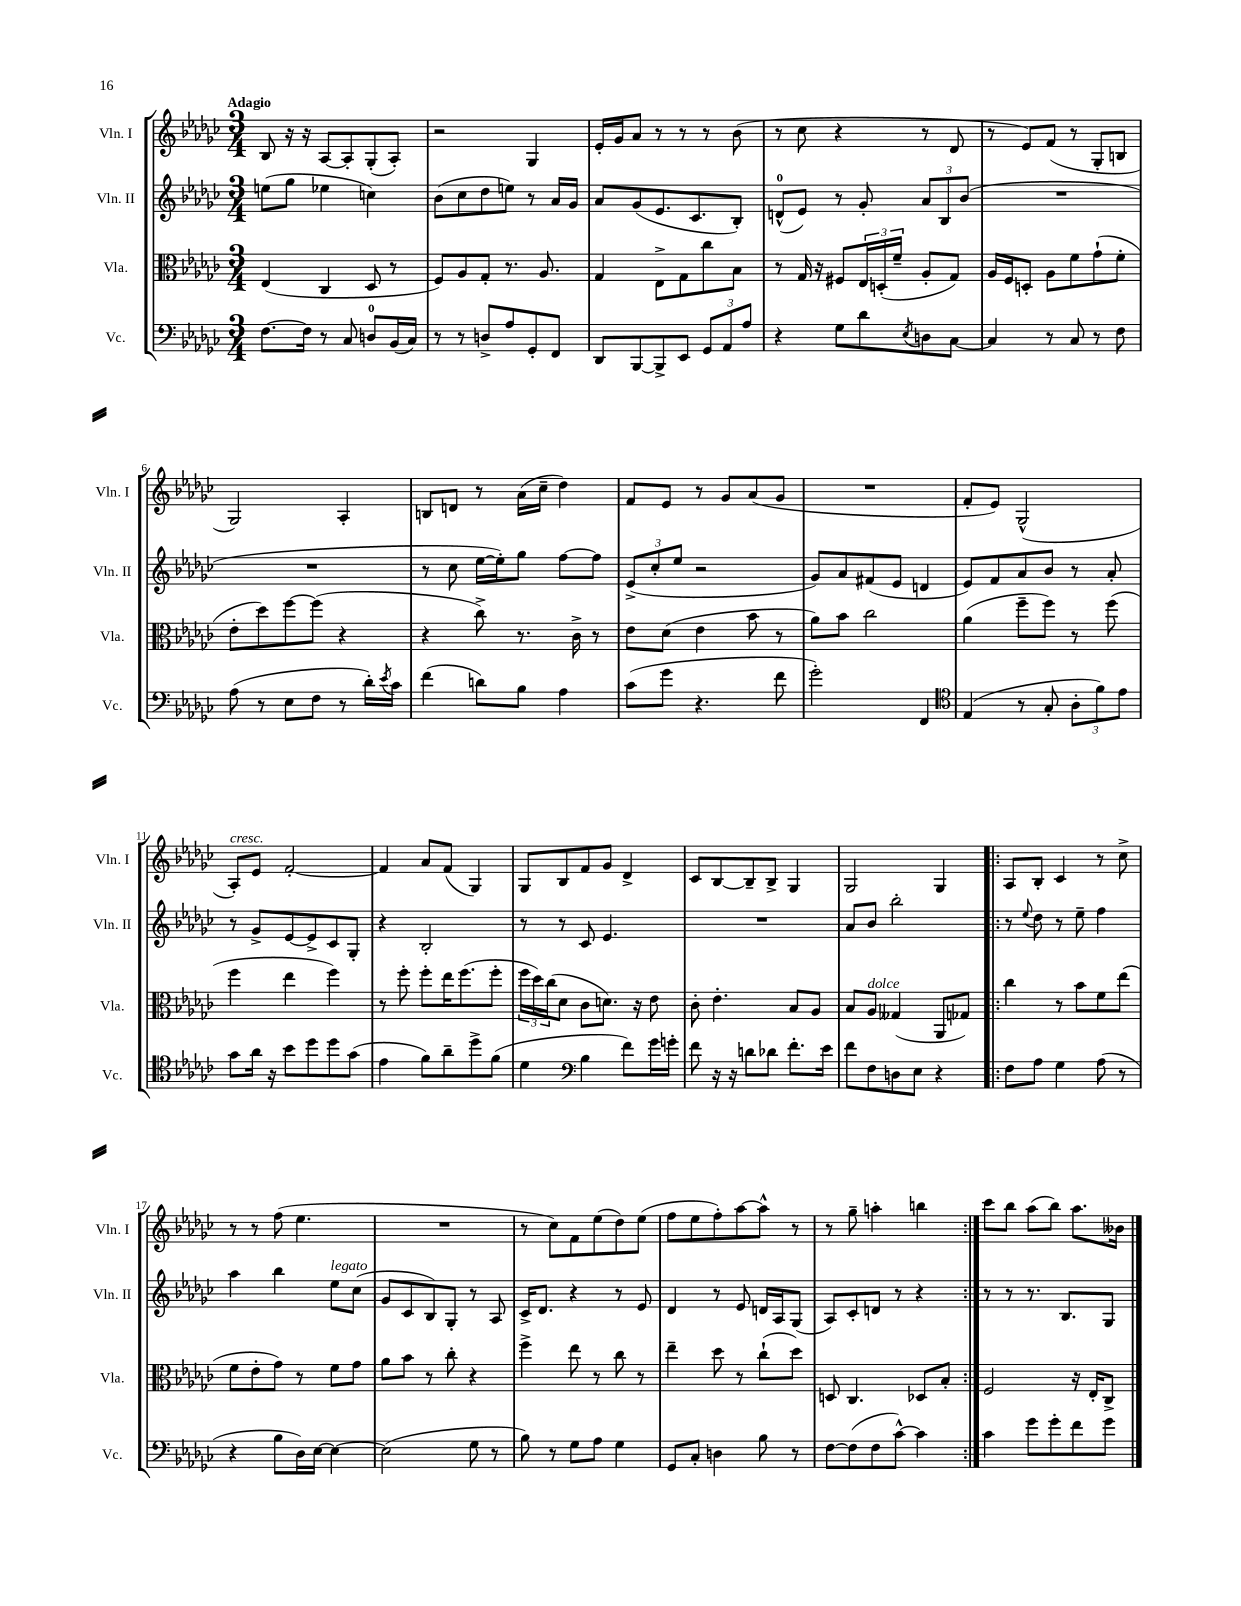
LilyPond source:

<<
\new StaffGroup <<
\new Staff = "s0" \with { instrumentName = "Vln. I" shortInstrumentName = "Vln. I" } {
    \clef treble \key ges \major \numericTimeSignature \time 3/4 \tempo "Adagio"
    bes8 r16 r16 aes8~ aes8-. ges8-.( aes8-.) |
    r2 ges4 |
    ees'16-. ges'16 aes'8 r8 r8 r8 bes'8( |
    r8 ces''8 r4 r8 des'8 |
    r8 ees'8) f'8( r8 ges8-. b8 |
    ges2) aes4-. |
    b8 d'8 r8 aes'16( ces''16-- des''4) |
    f'8 ees'8 r8 ges'8 aes'8( ges'8 |
    R2. |
    f'8-. ees'8) ges2-^( |
    aes8-.^\markup { \italic "cresc." }) ees'8 f'2~-. |
    f'4 aes'8 f'8( ges4) |
    ges8 bes8 f'8 ges'8 des'4-> |
    ces'8 bes8~ bes8-- bes8-> ges4 |
    ges2 ges4 |
    \repeat volta 2 { aes8 bes8-. ces'4 r8 ces''8-> |
    r8 r8 f''8( ees''4. |
    R2. |
    r8 ces''8) f'8 ees''8( des''8) ees''8( |
    f''8 ees''8 f''8-.) aes''8~ aes''8-^ r8 |
    r8 ges''8-- a''4-. b''4 | }
    ces'''8 bes''8 aes''8( bes''8) aes''8. beses'16 \bar "|." |
}
\new Staff = "s1" \with { instrumentName = "Vln. II" shortInstrumentName = "Vln. II" } {
    \clef treble \key ges \major \numericTimeSignature \time 3/4
    e''8( ges''8 ees''4 c''4) |
    bes'8( ces''8 des''8 e''8) r8 aes'16 ges'16 |
    aes'8 ges'8( ees'8. ces'8. bes8-.) |
    d'8-0-^( ees'8) r8 ges'8-. \tuplet 3/2 { aes'8 bes8 bes'8( } |
    R2. |
    R2. |
    r8 ces''8 ees''16~ ees''16-.) ges''8 f''8~ f''8 |
    \tuplet 3/2 { ees'8->( ces''8-. ees''8 } r2 |
    ges'8) aes'8 fis'8( ees'8 d'4 |
    ees'8) f'8 aes'8 bes'8 r8 aes'8-. |
    r8 ges'8-> ees'8~ ees'8-> ces'8 ges8-. |
    r4 bes2-. |
    r8 r8 ces'8 ees'4. |
    R2. |
    aes'8 bes'8 bes''2-. |
    \repeat volta 2 { r8 \appoggiatura { ees''8 } des''8 r8 ees''8-- f''4 |
    aes''4 bes''4 ees''8^\markup { \italic "legato" } ces''8( |
    ges'8 ces'8 bes8) ges8-. r8 aes8 |
    ces'16-> des'8. r4 r8 ees'8 |
    des'4 r8 ees'8 d'16 aes16 ges8( |
    aes8) ces'8-. d'8 r8 r4 | }
    r8 r8 r8. bes8. ges8 \bar "|." |
}
\new Staff = "s2" \with { instrumentName = "Vla." shortInstrumentName = "Vla." } {
    \clef alto \key ges \major \numericTimeSignature \time 3/4
    ees4( ces4 des8 r8 |
    f8) aes8 ges8-. r8. aes8. |
    ges4 ees8-> ges8 ces''8 bes8 |
    r8 ges16 r16 fis8 \tuplet 3/2 { ees16 d16-.( f'16-- } aes8-. ges8) |
    aes16 f16 d8-. aes8 f'8 ges'8-!( f'8-. |
    ees'8-. des''8) f''8~ f''8( r4 |
    r4 ces''8->) r8. ces'16-> r8 |
    ees'8 des'8( ees'4 bes'8 r8 |
    aes'8) bes'8 ces''2 |
    aes'4( f''8-- f''8) r8 f''8( |
    f''4 ees''4 f''4) |
    r8 f''8-. f''8-. ees''16 f''8.( f''8-. |
    \tuplet 3/2 { f''16 des''16) ces''16( } des'8 ces'8 d'8.) r16 ees'8 |
    ces'8-. ees'4.-. bes8 aes8 |
    bes8 aes8^\markup { \italic "dolce" } geses4( aes,8 ges8) |
    \repeat volta 2 { ces''4 r8 bes'8 f'8 ees''8( |
    f'8 ees'8-. ges'8) r8 f'8 ges'8 |
    aes'8 bes'8 r8 ces''8-. r4 |
    f''4-> ees''8 r8 ces''8 r8 |
    ees''4-- des''8 r8 ces''8-!( des''8) |
    d8 ces4. des8 bes8-. | }
    f2 r16 ees16-. ces8-> \bar "|." |
}
\new Staff = "s3" \with { instrumentName = "Vc." shortInstrumentName = "Vc." } {
    \clef bass \key ges \major \numericTimeSignature \time 3/4
    f8.~ f16 r8 ces8 d8-0 bes,16( ces16) |
    r8 r8 d8-> aes8 ges,8-. f,8 |
    des,8 bes,,8~ bes,,8-> ees,8 \tuplet 3/2 { ges,8 aes,8 aes8 } |
    r4 ges8 des'8 \acciaccatura { ees8 } d8 ces8~ |
    ces4 r8 ces8 r8 f8 |
    aes8( r8 ees8 f8 r8 des'16-.) \acciaccatura { ees'8 } ces'16 |
    f'4( d'8) bes8 aes4 |
    ces'8( ges'8 r4. f'8 |
    ges'2-.) f,4 |
    \clef tenor ees4( r8 ges8-. \tuplet 3/2 { aes8-. f'8) ees'8 } |
    ges'8 aes'16 r16 bes'8 des''8 des''8 ges'8( |
    ees'4 f'8) aes'8-- des''8-> f'8( |
    des'4 \clef bass bes4 f'8) ges'16 g'16-. |
    f'8 r16 r16 d'8 des'8 f'8.-. ees'16 |
    f'8 f8 d8 ees8 r4 |
    \repeat volta 2 { f8 aes8 ges4 aes8( r8 |
    r4 bes8 des16) ees16~ ees4~ |
    ees2( ges8 r8 |
    bes8) r8 ges8 aes8 ges4 |
    ges,8 ces8-. d4 bes8 r8 |
    f8~ f8( f8 ces'8~-^) ces'4 | }
    ces'4 ges'8 ges'8-. f'8 ges'8 \bar "|." |
}
>>
>>
